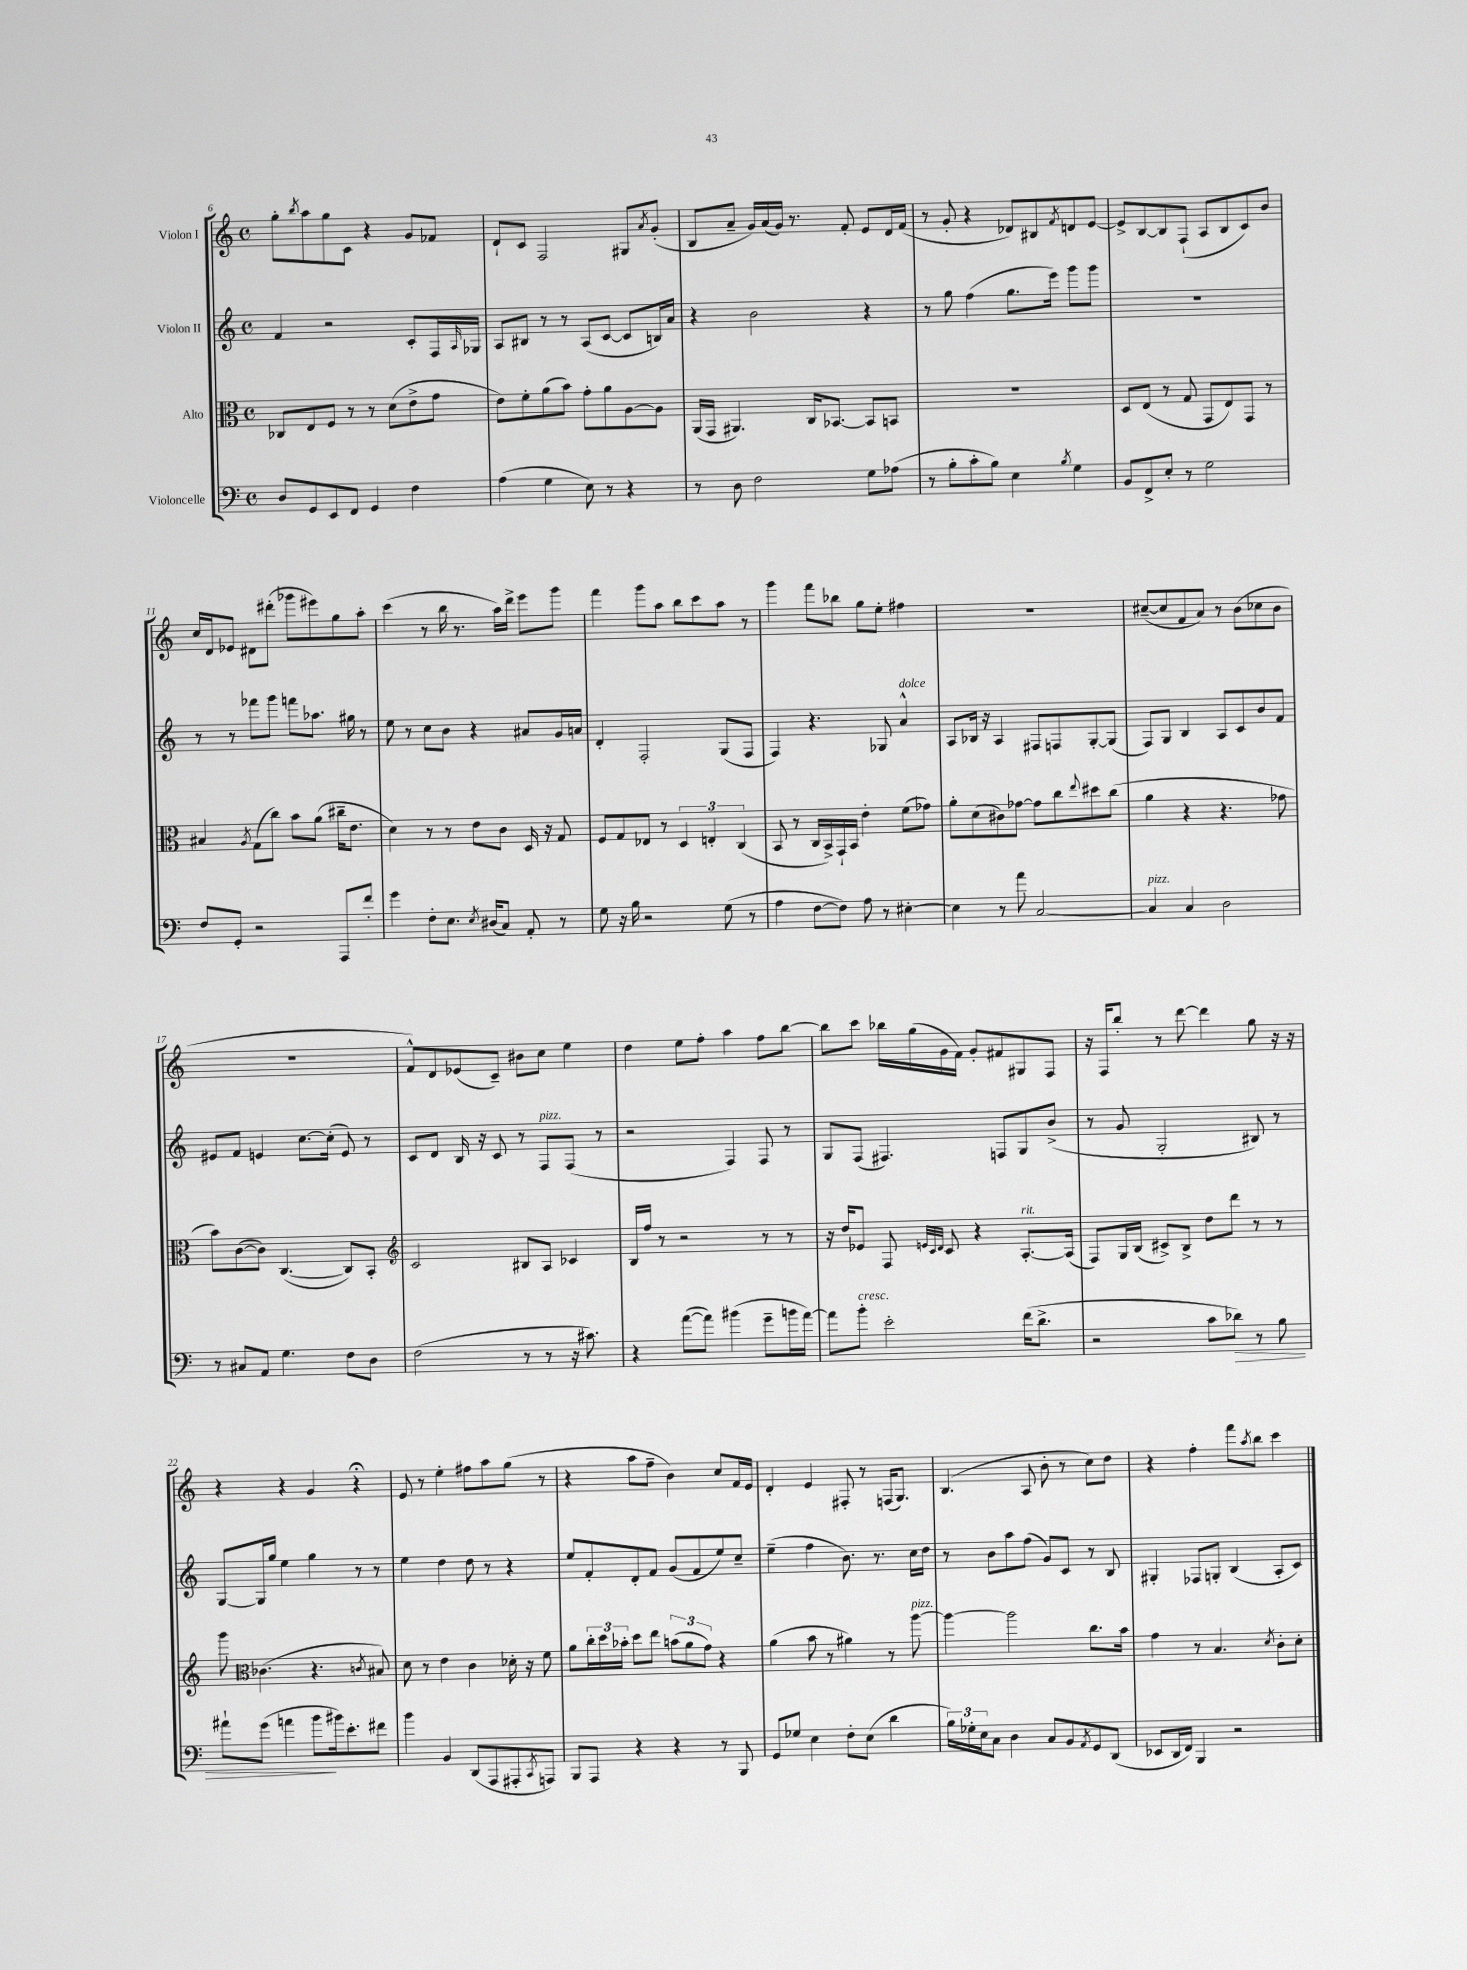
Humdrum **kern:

**kern	**kern	**kern	**kern
*staff4	*staff3	*staff2	*staff1
*clefF4	*clefC3	*clefG2	*clefG2
*k[]	*k[]	*k[]	*k[]
*M4/4	*M4/4	*M4/4	*M4/4
*met(c)	*met(c)	*met(c)	*met(c)
8D/L	8C-/L	4f/	8gg'\L
.	.	.	8qbb/
8GG/	8E/	.	8aa\
8EE/	8F/J	2r	8gg\
8FF/J	8r	.	8c\J
4GG/	8r	.	4r
.	(8d\L	.	.
4F\	8e^\	8c'/L	8g/L
.	8g\J	16F/L	8f-/J
.	.	16qqA/	.
.	.	16G-/JJ	.
=	=	=	=
(4A\	8e\L)	8A/L	8d`/L
.	8f'\	8B#/J	8c/J
4G\	(8a\	8r	2F/
.	8b\J)	8r	.
8E\)	8g'\L	(8A/L	.
8r	8a\	[8c/J	.
4r	[8A\	8c/]L	8G#/L
.	.	.	8qa/
.	8A\]J	16B/L)	(8g'/J
.	.	16a/JJ	.
=	=	=	=
8r	(16AA/LL	4r	8B/L
.	16GG/JJ	.	.
8D\	4.AA#/)	.	8a~/J
2F\	.	2b\	16g/LL)
.	.	.	(16a/
.	.	.	16g/JJ)
.	.	.	8.r
.	16C/LK	.	.
.	[8.BB-/J	.	.
.	.	.	8f'/
8G\L	8BB-/]L	4r	8e/L
(8A-\J	8BB/J	.	16d/L
.	.	.	(16f/JJ
=	=	=	=
8r	1r	8r	8r
8B'\L	.	8gg\	8g'/
8c'\	.	(4ff\	4r
8B\J)	.	.	.
4E\	.	8.gg\L	8d-/L)
.	.	.	8B#/
.	.	16eee\Jk)	.
8qB/	.	.	8qf/
4G\	.	8ggg\L	8d/
.	.	8ggg\J	[8e/J
=	=	=	=
8BB/L	8D/L	1r	8e^/]L
8FF^/	(8E/J	.	[8B/
8E'/J	8r	.	8B/]
8r	8G/	.	(8F`/J
2G\	8GG/L	.	8A/L
.	8E/)	.	8B/
.	8GG/J	.	8c/)
.	8r	.	8b/J
=	=	=	=
8F/L	4B#/	8r	16cc/LL
.	.	.	16d/J
8GG'/J	.	8r	8e-/J
.	8qA/	.	.
2r	(8G\L	8fff-\L	8d#\L
.	8cc\J)	8ggg\J	(8ddd#'\J
.	8b\L	8fff\L	8ggg-\L
.	(8a\J	8.aa-\J	8eee#\)
8AAA/L	16cc#~\LK	.	8gg\
.	8.e\J	16gg#\	.
8f'/J	.	8r	8aa'\J
=	=	=	=
4g\	4d\)	8ee\	(4ccc\
.	.	8r	.
8F'\L	8r	8cc\L	8r
8.E\J	8r	8b\J	16bb\
.	.	.	8.r
.	8e\L	4r	.
8qE/	.	.	.
(16D#/LK	.	.	.
8C/J)	8c\J	.	16aa\LL)
.	.	.	16ddd^\JJ
8AA'/	16D/	8a#/L	8eee\L
.	16r	.	.
8r	8G/	16g/L	8ggg\J
.	.	16a/JJ	.
=	=	=	=
8G\	8F/L	4d'/	4fff\
16r	8G/	.	.
16B\	.	.	.
2r	8E-/J	2F'/	8ggg\L
.	8r	.	8aa\J
.	6D/	.	8bb\L
.	.	.	8ccc\
.	6E'/	.	.
(8G\	.	(8G/L	8aa\J
.	(6C/	.	.
8r	.	8F/J	8r
=	=	=	=
4A\	8BB/	4F/)	4ggg\
.	8r	.	.
[8F\L	16C/LL	4.r	8fff\L
.	16BB^/)	.	.
8F\]J)	16GG`/	.	8bb-\J
.	16BB/JJ	.	.
8A\	4e'\	.	8gg\L
8r	.	8G-/	8ee'\J
[4E#'\	(8f\L	4a^^/	4ff#\
.	8g-\J)	.	.
=	=	=	=
4E#\]	8a'\L	8A/L	1r
.	(8d\	16B-/Jk	.
.	.	16r	.
8r	8c#\)	4A/	.
8a\	[8g-\J	.	.
[2C/	8g-\]L	8F#/L	.
.	8cc\	8F/	.
.	8qqee/	.	.
.	8dd#\	[8G'/	.
.	(8cc\J	(8G/]J	.
=	=	=	=
4C/]	4a\	8F/L)	([8cc#~/L
.	.	8G/J	8cc#/]
4C/	4r	4B/	8f/
.	.	.	8a/J)
2D\	4.r	8A/L	8r
.	.	8c/	(8b\L
.	.	8b/	8cc-\
.	8g-\	8f/J	8b\J
=	=	=	=
8r	8b\L)	8e#/L	1r
8C#/L	([8c\	8f/J	.
8AA/J	8c\]J)	4e/	.
4.G\	([4.C/	.	.
.	.	[8.cc\L	.
.	.	(16cc'\]Jk	.
8F\L	8C/]L)	8e/)	.
8D\J	8BB'/J	8r	.
=	=	=	=
*	*clefG2	*	*
(2F\	2c/	8c/L	8f^^/L)
.	.	8d/J	8d/
.	.	16B/	(8e-/
.	.	16r	.
.	.	8c/	8c~/J)
8r	8B#/L	8r	8b#\L
8r	8A/J	8F/L	8cc\J
16r	4c-/	(8F/J	4ee\
8.c#\)	.	.	.
.	.	8r	.
=	=	=	=
4r	16B/LL	2r	4dd\
.	16ff/JJ	.	.
.	8r	.	.
([8a\L	2r	.	8ee\L
8a\]J)	.	.	8ff'\J
(4b#\	.	4F/)	4aa\
8g~\L	8r	8F/	8ff\L
16b\L	8r	8r	[8bb\J
[16a\JJ)	.	.	.
=	=	=	=
8a\]L	16r	8G/L	8bb\]L
.	16dd/LK	.	.
8b'\J	8e-/J	(8F/J	8ccc\J
2e'\	8F/	4.F#/)	16bb-\LL
.	.	.	(16gg\
.	32qqe/LLL	.	.
.	32qqc/	.	.
.	32qqd/JJJ	.	.
.	8c/	.	16g\
.	.	.	16f\JJ)
.	4r	.	8g'/L
.	.	8F/L	8f#/
(16f\LK	[8.A'/L	8G/	8G#/
8.d^\J	.	.	.
.	.	(8b^/J	8F/J
.	(16A/]Jk	.	.
=	=	=	=
2r	8F/L)	8r	16r
.	.	.	16F/LK
.	16G/L	8g/	8bb'/J
.	(16B/JJ	.	.
.	8c#^/L)	2G'/	8r
.	8B^/J	.	[8ddd\
8c\L	8dd\L	.	4ddd\]
8d-\J)	8ddd\J	.	.
8r	8r	8B#/)	8gg\
8B\	8r	8r	16r
.	.	.	16r
=	=	=	=
8a#`\L	8ggg\	[8G/L	4r
*	*clefC3	*	*
(8g\J	(4.c-\	16G/]L	.
.	.	16gg/JJ	.
4a\	.	4ee\	4r
8b\L	4.r	4gg\	4g/
16b#\k)	.	.	.
8.e'\	.	.	.
.	.	8r	4r;
.	8qc/	.	.
8f#\J	8B#/)	8r	.
=	=	=	=
4b\	8d\	4ee\	8e/
.	8r	.	8r
4BB/	4e\	4dd\	4ee'\
(8DD/L	4c\	8dd\	8ff#\L
8AAA/	.	8r	8aa\
8AAA#'/	16d-'\	4r	(8gg\J
.	16r	.	.
8qCC/	.	.	.
8AAA/J)	8f\	.	8r
=	=	=	=
8BBB/L	8a\L	8ee/L	4r
8AAA/J	24cc'\L	8f'/	.
.	24dd\	.	.
.	24b-'\JJ	.	.
4r	8dd\L	8d'/	8aa\L
.	8ee\J	8f/J	8ff~\J
4r	(12b\L	(8g/L	4b\)
.	12a\	.	.
.	.	8f/	.
.	12g\J)	.	.
8r	4r	8ee/)	8cc/L
8BBB/	.	8cc~/J	16f/L
.	.	.	16e/JJ
=	=	=	=
8GG/L	(4a\	(4ee~\	4d'/
8G-/J	.	.	.
4E\	8b\	4ff\	4e/
.	8r	.	.
8F'\L	4a#\)	8.b\)	8F#'/
(8E\J	.	.	8r
.	.	8.r	.
4d\	8r	.	(16F/LK
.	.	.	8.G/J)
.	[8aa\	16cc\LL	.
.	.	16dd\JJ	.
=	=	=	=
24B\LL)	4aa\_	8r	(4.B/
24G-'\	.	.	.
24E\J	.	.	.
8C\J	.	8b\L	.
4D\	2aa\]	8aa\	.
.	.	(8ff\J	8A/
8C/L	.	8g/L)	8b'\
8BB/	.	8c/J	8r
8qAA/	.	.	.
8GG/	8.cc\L	8r	8cc\L)
(8DD/J	.	8B/	8dd\J
.	16b\Jk	.	.
=	=	=	=
8EE-/L	4g\	4G#'/	4r
16DD/L	.	.	.
16FF/JJ)	.	.	.
4BBB/	8r	8F-/L	4ff'\
.	4.B/	8G'/J	.
2r	.	(4B/	8fff\L
.	.	.	8qaa/
.	.	.	8bb\J
.	8qd/	.	.
.	8c'\L	8A'/L	4ccc\
.	8d'\J	8c/J)	.
==	==	==	==
*-	*-	*-	*-
